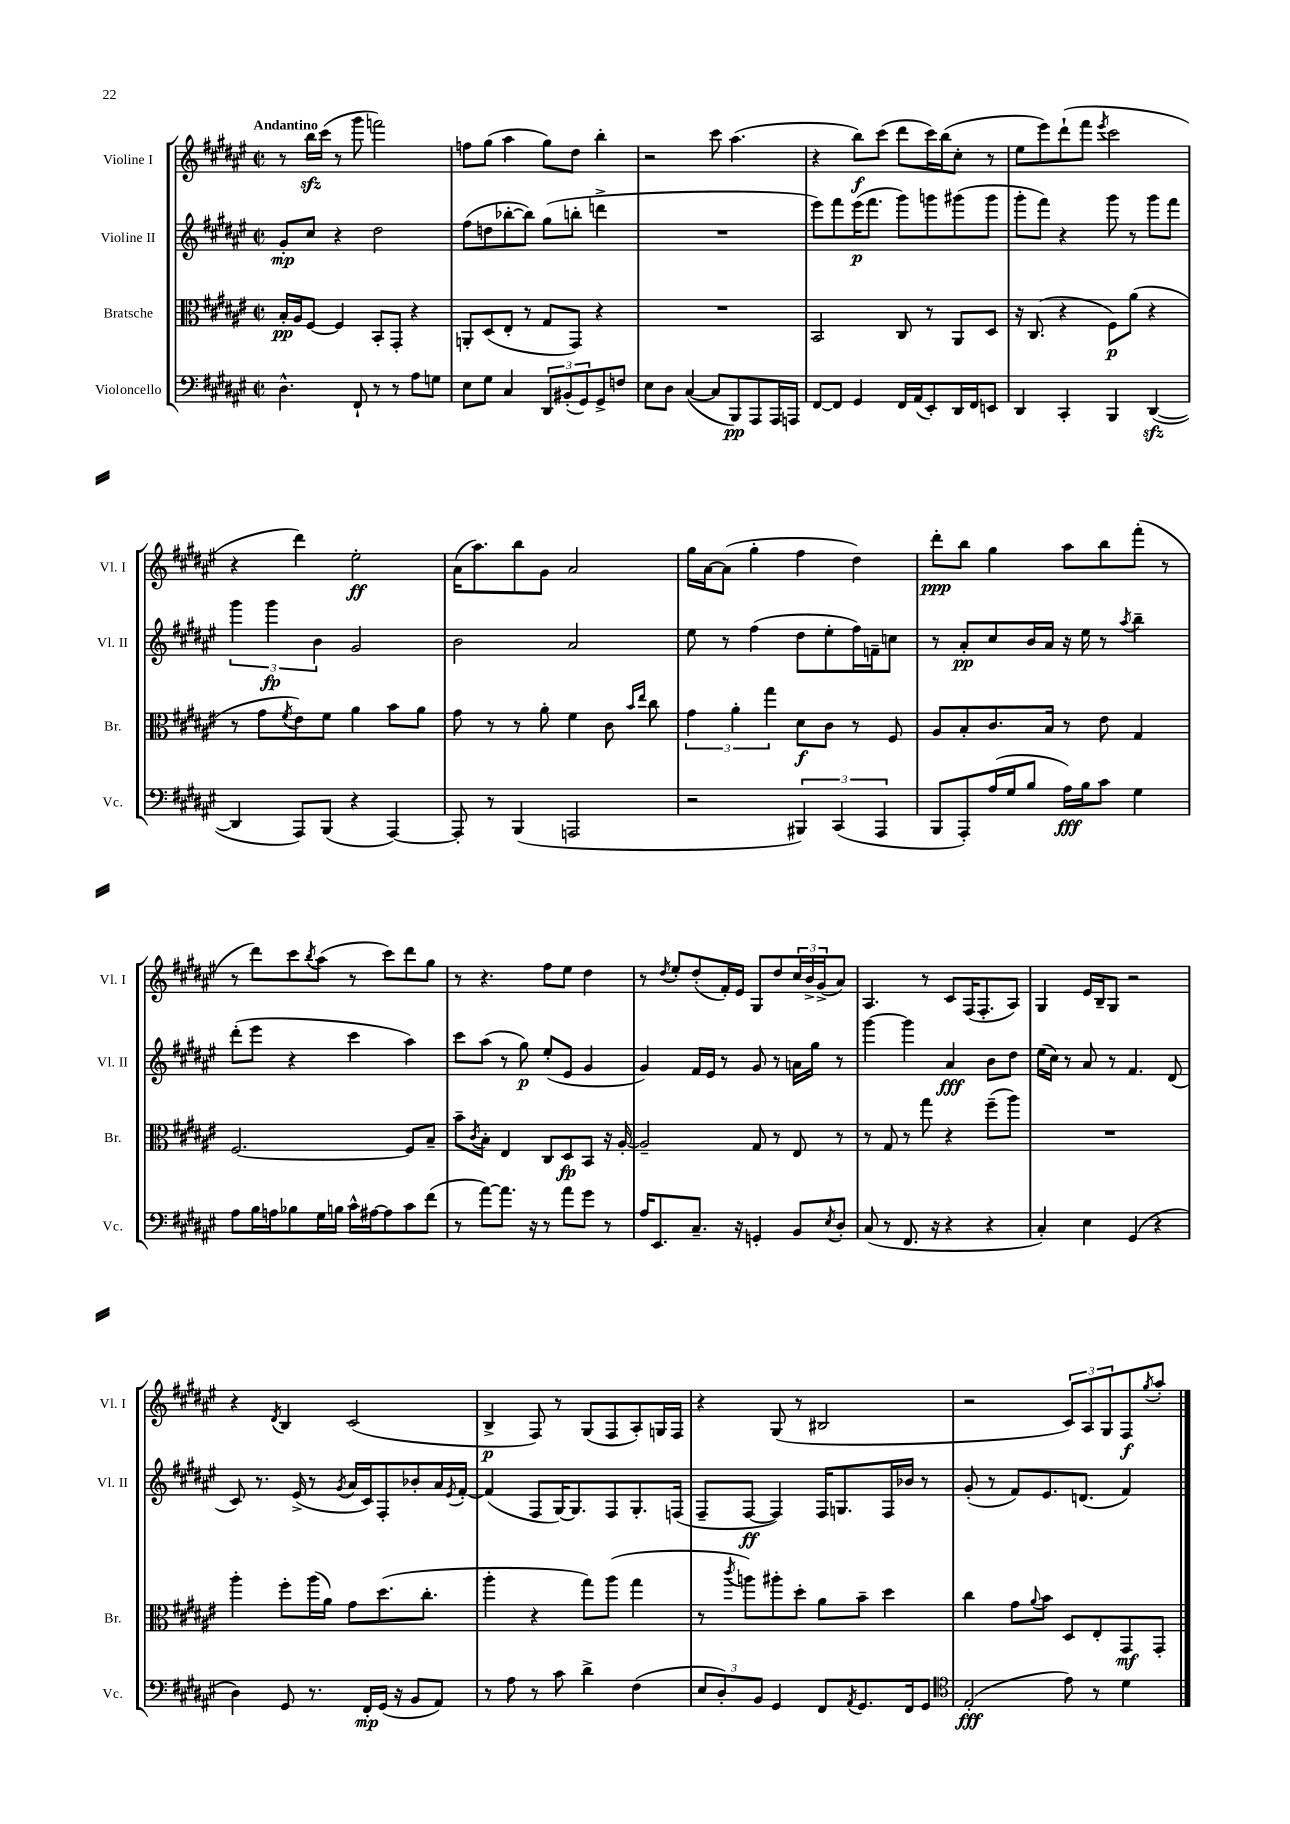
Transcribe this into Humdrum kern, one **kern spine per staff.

**kern	**kern	**kern	**kern
*staff4	*staff3	*staff2	*staff1
*clefF4	*clefC3	*clefG2	*clefG2
*k[f#c#g#d#a#e#]	*k[f#c#g#d#a#e#]	*k[f#c#g#d#a#e#]	*k[f#c#g#d#a#e#]
*M2/2	*M2/2	*M2/2	*M2/2
*met(c|)	*met(c|)	*met(c|)	*met(c|)
4.D#^^	16B'	8g#'	8r
.	16A#	.	.
.	[8F#	8cc#	16bb
.	.	.	(16ccc#
.	4F#]	4r	8r
8FF#`	.	.	8ggg#
8r	8BB'	2dd#	2fff)
8r	8GG#'	.	.
8A#	4r	.	.
8G	.	.	.
=	=	=	=
8E#	8AA'	(8ff#	8ff
8G#	(8D#	8dd	(8gg#
4C#	8E#'	[8bb-'	4aa#
.	8r	8bb-])	.
12DD#	8G#	(8gg#	8gg#)
(12BB#'	.	.	.
.	8GG#)	8bb'	8dd#
12GG#)	.	.	.
8GG#^	4r	4ddd^	4bb'
8F	.	.	.
=	=	=	=
8E#	1r	1r	2r
8D#	.	.	.
([4C#	.	.	.
8C#]	.	.	8ccc#
8BBB)	.	.	(4.aa#
8AAA#	.	.	.
16AAA#	.	.	.
16AAA	.	.	.
=	=	=	=
[8FF#	2BB	8eee#)	4r
8FF#]	.	8fff#	.
4GG#	.	(16eee#	8bb)
.	.	8.fff#	.
.	.	.	(8ccc#
16FF#	8C#	8ggg#)	8ddd#
(16AA#	.	.	.
8EE#')	8r	8ggg	16ccc#)
.	.	.	(16bb
16DD#	8AA#	(8ggg#	8cc#'
16FF#	.	.	.
8EE	8D#	8ggg#	8r
=	=	=	=
4DD#	16r	8ggg#'	8ee#
.	(8.C#	.	.
.	.	8fff#)	8eee#)
4CC#'	4r	4r	(8ddd#`
.	.	.	8fff#
.	.	.	8qeee#
4BBB	8F#)	8ggg#	2ccc#
.	(8a#	8r	.
([4DD#	4r	8ggg#	.
.	.	8fff#	.
=	=	=	=
4DD#]	8r	6ggg#	4r
.	8g#	.	.
.	.	6ggg#	.
.	8qf#	.	.
8AAA#)	8e#)	.	4ddd#)
.	.	6b	.
(8BBB	8f#	.	.
4r	4a#	2g#	2ee#'
[4AAA#)	8b	.	.
.	8a#	.	.
=	=	=	=
8AAA#']	8g#	2b	(16a#
.	.	.	8.aa#)
8r	8r	.	.
(4BBB	8r	.	8bb
.	8a#'	.	8g#
2AAA	4f#	2a#	2a#
.	8c#	.	.
.	16qqb	.	.
.	16qqee#	.	.
.	8cc#	.	.
=	=	=	=
2r	6g#	8ee#	16gg#
.	.	.	[16a#
.	.	8r	(8a#]
.	6a#'	.	.
.	.	(4ff#	4gg#'
.	6gg#	.	.
6BBB#)	8d#	8dd#	4ff#
.	8c#	8ee#'	.
(6CC#	.	.	.
.	8r	16ff#)	4dd#)
.	.	16f~	.
6AAA#	.	.	.
.	8F#	8cc	.
=	=	=	=
8BBB	8A#	8r	8ddd#'
8AAA#')	8B'	8a#'	8bb
(16A#	8.c#	8cc#	4gg#
16G#	.	.	.
8B	.	16b	.
.	16B	16a#	.
16A#)	8r	16r	8aa#
16B	.	16ee#	.
8c#	8e#	8r	8bb
.	.	8qaa#	.
4G#	4G#	4bb~	(8fff#'
.	.	.	8r
=	=	=	=
8A#	[2.F#	(8ddd#'	8r
16B	.	8eee#	8ddd#)
16A	.	.	.
8B-	.	4r	8ccc#
.	.	.	8qbb
16G#	.	.	(8aa#
16B	.	.	.
16c#^^	.	4ccc#	8r
[16A#	.	.	.
8A#]	.	.	8ccc#)
8c#	8F#]	4aa#)	8ddd#
(8f#	8B~	.	8gg#
=	=	=	=
8r	8b~	8ccc#	8r
.	8qc#	.	.
[8a#)	8B'	(8aa#	4.r
8.a#]	4E#	8r	.
.	.	8gg#)	.
16r	.	.	.
8r	8C#	(8ee#'	8ff#
8a#	8D#	8e#	8ee#
8g#	8BB	4g#	4dd#
8r	16r	.	.
.	[16A#'	.	.
=	=	=	=
16A#	2A#~]	4g#)	8r
8.EE#	.	.	.
.	.	.	8qdd#
.	.	.	8ee#'
8.C#~	.	16f#	(8dd#'
.	.	16e#	.
.	.	8r	16f#')
16r	.	.	16e#
4GG'	8G#	8g#	8G#
.	8r	8r	8dd#
8BB	8E#	16a	24cc#
.	.	.	24b^
.	.	16gg#	.
.	.	.	(24g#^
8qE#	.	.	.
8D#'	8r	8r	8a#)
=	=	=	=
(8C#	8r	[4ggg#	4.A#
8r	8G#	.	.
8.FF#	8r	4ggg#]	.
.	8gg#	.	8r
16r	.	.	.
4r	4r	4a#	8c#
.	.	.	(16F#
.	.	.	8.F#'
4r	(8ff#~	8b	.
.	8aa#)	8dd#	8A#)
=	=	=	=
4C#')	1r	(16ee#	4G#
.	.	16cc#)	.
.	.	8r	.
4E#	.	8a#	16e#
.	.	.	16B~
.	.	8r	8G#
(4GG#	.	4.f#	2r
4r	.	.	.
.	.	(8d#	.
=	=	=	=
4D#)	4aa#'	8c#)	4r
.	.	8.r	.
.	.	.	8qd#
8GG#	8ff#'	.	4B
.	.	(16e#^	.
8.r	(16aa#	8r	.
.	16a#)	.	.
.	.	8qg#	.
.	8g#	16a#	(2c#
16FF#'	.	16c#)	.
(16GG#	(8.dd#	8F#'	.
16r	.	.	.
8BB	.	8b-'	.
.	8.cc#'	.	.
8AA#)	.	16a#	.
.	.	8qe#	.
.	.	[16f#'	.
=	=	=	=
8r	4aa#'	(4f#]	4B^
8A#	.	.	.
8r	4r	8F#	8F#)
8c#	.	[16G#)	8r
.	.	8.G#]	.
4d#^	8gg#)	.	(8G#
.	(8aa#	8F#	8F#
(4F#	4gg#	8.G#'	8A#')
.	.	.	16G
.	.	(16F	16F#
=	=	=	=
12E#	8r	8F#~	4r
12D#')	.	.	.
.	8qccc#	.	.
.	8aa)	[8F#	.
12BB	.	.	.
4GG#	8aa#'	4F#])	(8G#
.	8dd#'	.	8r
8FF#	8a#	16F#	2B#
.	.	8.G	.
8qAA#	.	.	.
8.GG#	8b~	.	.
.	4dd#	16F#	.
16FF#	.	16b-	.
8GG#	.	8r	.
=	=	=	=
*clefC4	*	*	*
(2E#'	4cc#	(8g#'	2r
.	.	8r	.
.	8g#	8f#)	.
.	8qqa#	.	.
.	8b	8.e#	.
8e#)	8D#	.	12c#)
.	.	(8.d	.
.	.	.	12A#
8r	8E#'	.	.
.	.	.	12G#
4d#	8GG#	4f#)	8F#
.	.	.	8qgg#
.	8GG#'	.	8aa#'
==	==	==	==
*-	*-	*-	*-
